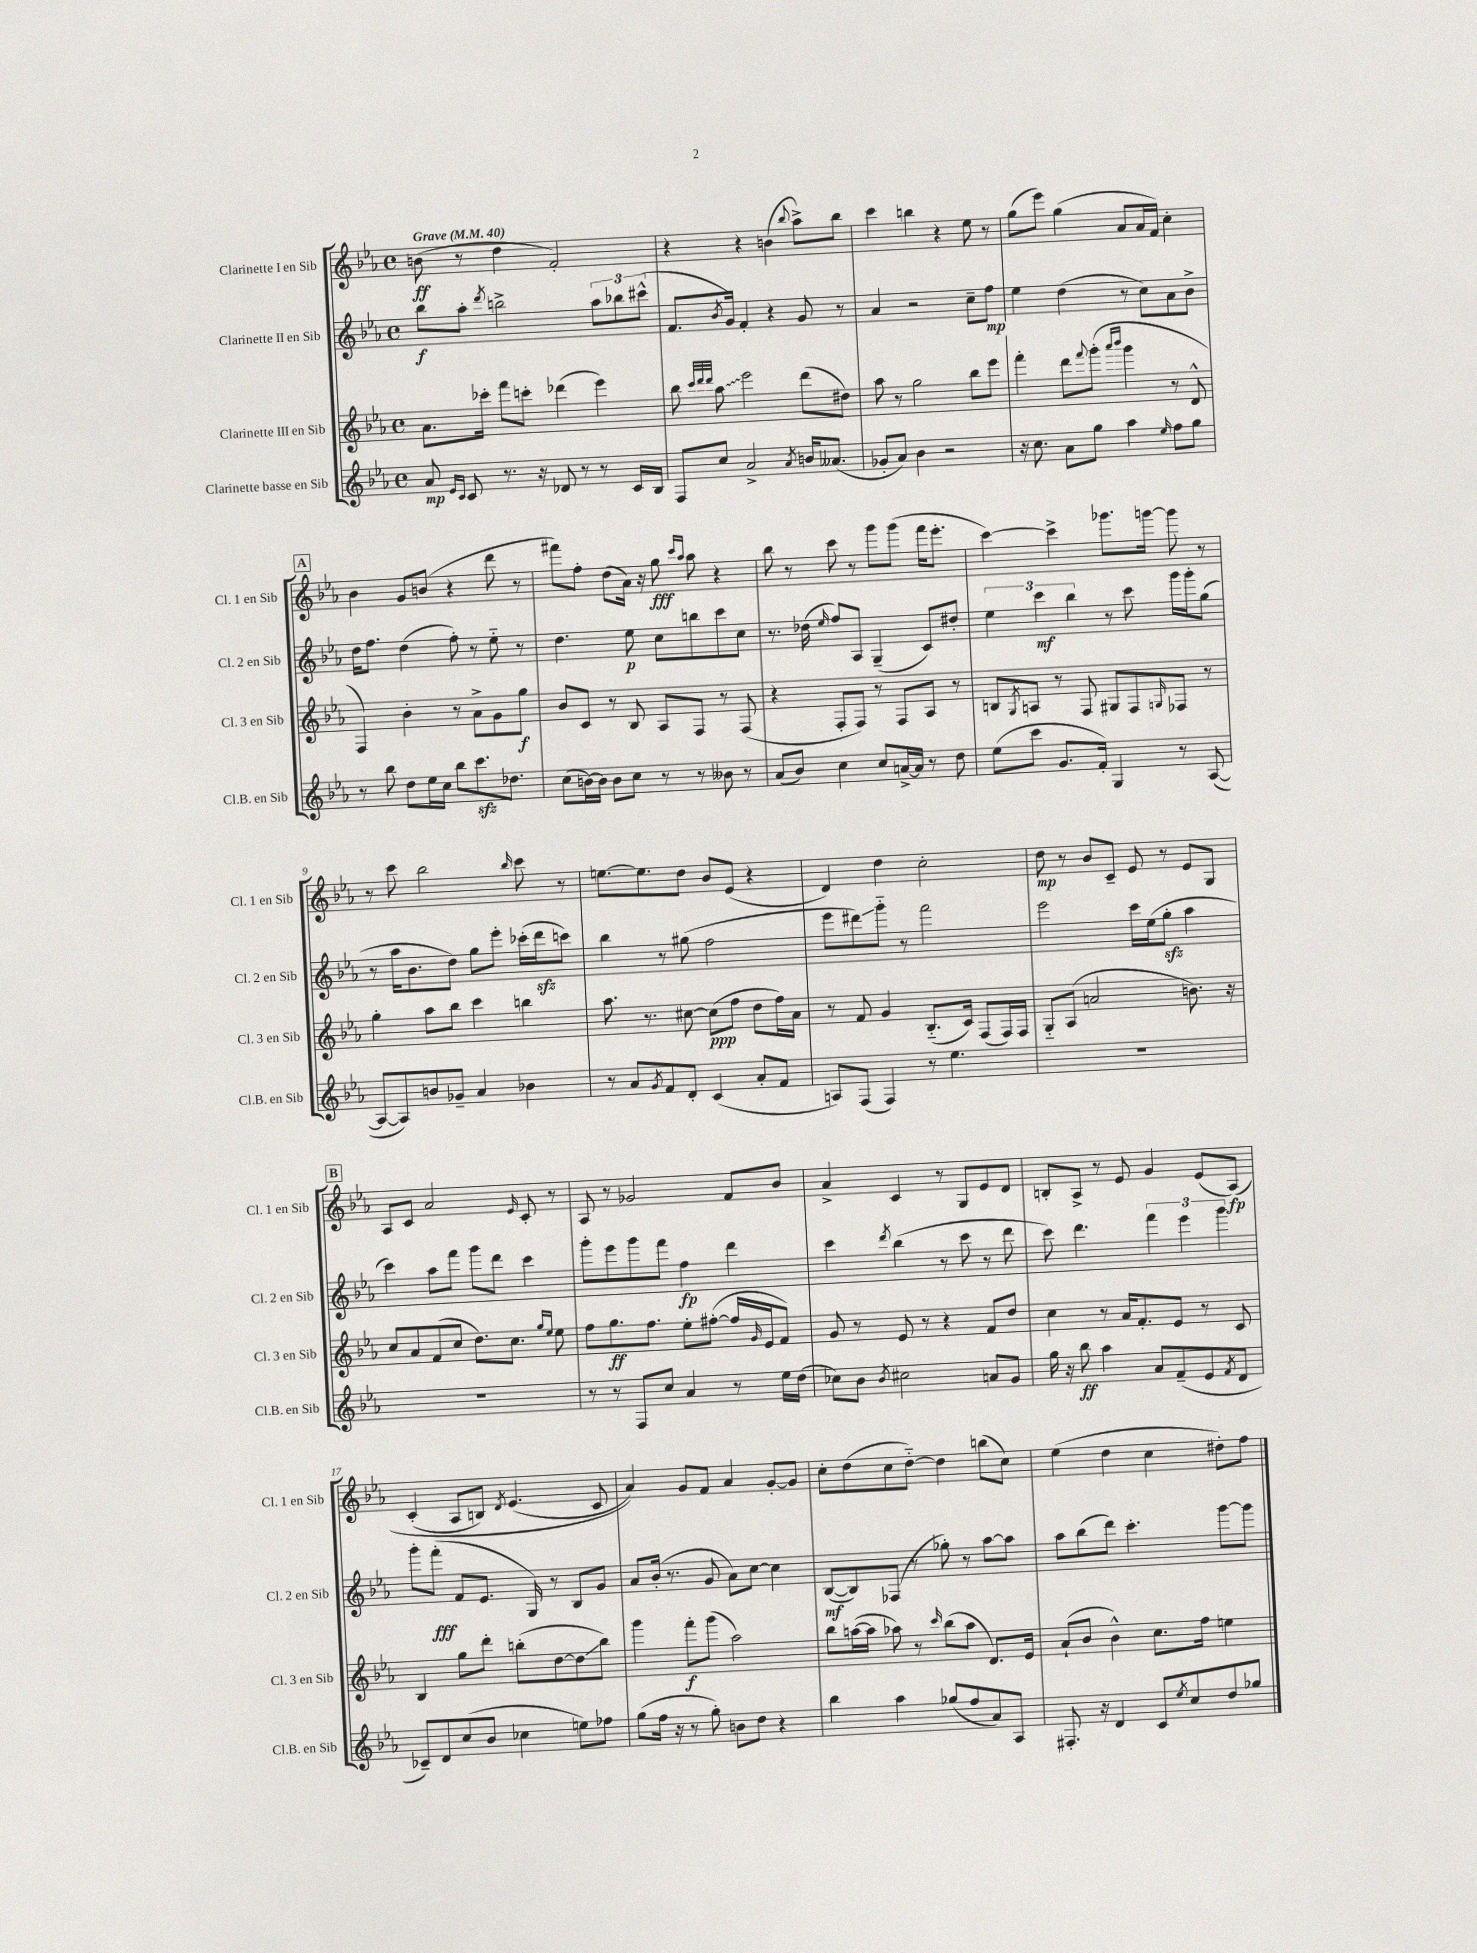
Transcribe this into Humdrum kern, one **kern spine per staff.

**kern	**kern	**kern	**kern
*staff4	*staff3	*staff2	*staff1
*clefG2	*clefG2	*clefG2	*clefG2
*k[b-e-a-]	*k[b-e-a-]	*k[b-e-a-]	*k[b-e-a-]
*M4/4	*M4/4	*M4/4	*M4/4
*met(c)	*met(c)	*met(c)	*met(c)
*MM40	*MM40	*MM40	*MM40
8a-/	8.a-\L	8bb-\L	(8b\
16qqe-/LL	.	.	.
16qqc/JJ	.	.	.
8c/	.	8aa-'\J	8r
.	16ccc-'\Jk	.	.
.	.	8qddd/	.
8.r	8fff\L	2bb^\	4dd\
.	8ccc'\J	.	.
16r	.	.	.
8d-/	(4ddd-\	.	2f'/)
8r	.	.	.
8r	4eee-\)	12aa-\L	.
.	.	12bb-\	.
16c/LL	.	.	.
.	.	(12ccc#^^\J	.
16B-/JJ	.	.	.
=	=	=	=
8F/L	8bb-\	8.f/L	4r
.	32qqccc/LLL	.	.
.	32qqddd/	.	.
.	32qqddd/JJJ	.	.
8cc/J	8aa-\	.	.
.	.	8qb-/	.
.	.	16g/Jk)	.
2a-^/	2eee-\	4f'/	4r
.	.	4r	(4b\
8qa-/	.	.	8qqbb-/
16b/LK	(8ddd\L	8g/	8aa-^\L)
(8.a--/J	.	.	.
.	8dd#\J)	8r	8bb-\J
=	=	=	=
8g-'/L	8aa-\	4a-/	4ccc\
8a-/J)	8r	.	.
4b-\	2gg\	2r	4bb\
2r	.	.	4r
.	8bb-\L	8cc~\L	8ee-\
.	8eee-\J	8ff\J	8r
=	=	=	=
16r	4fff'\	4ee-\	(8gg\L
8.cc\	.	.	.
.	.	.	8eee-\J)
8a-\L	8ddd\L	(4dd\	(4gg\
.	8qqfff/	.	.
8gg\J	(8ggg'\J	.	.
.	16qqaaa-/LL	.	.
.	16qqbbb-/JJ	.	.
4aa-\	4ggg\	8r	8a-/L
.	.	8cc\L)	16a-/L
.	.	.	16f/JJ)
16qqee-/	.	.	.
8ff\L	8r	8a-\	4cc'\
8gg\J	8d^^/	8b-^\J	.
=	=	=	=
8r	4F/)	16dd\LK	4b-\
.	.	8.ff\J	.
8bb-\	.	.	.
8dd\L	4b-'\	(4dd\	8g/L
16ee-\L	.	.	(8b/J
16cc\JJ	.	.	.
8bb-\L	8r	8ff'\)	4r
8.ccc\	8a-^\L	8r	.
.	8g\	8ee-'~\	8ddd\
8.dd-\J	.	.	.
.	8gg\J	8r	8r
=	=	=	=
(8cc\L	8b-/L	4.dd\	8fff#\L)
[16b\L)	8c/J	.	8ff'\J
16b\]JJ	.	.	.
8b\L	8r	.	(8dd\L
8cc\J	8B-/	8ee-\	16a-\Jk)
.	.	.	16r
8r	8A-/L	8cc\L	8gg\
.	.	.	16qqccc/LL
.	.	.	16qqaa-/JJ
8r	8F/J	8bb\	8aa-\
8b--\	8r	8ccc\	4r
8r	(8F/	8cc\J	.
=	=	=	=
(8a-/L	4r	8.r	8bb-\
8b-/J)	.	.	8r
.	.	(16dd-\	.
.	.	16qqee-/	.
4cc\	8F'/L	8ff/L)	8ccc\
.	8F/J)	8A-/J	8r
8cc/L	8r	(4G~/	8ggg\L
[16a^/L	8F/L	.	(8ggg\J
16a/]JJ	.	.	.
8r	8A-/J	8c/L)	16fff\LK
.	.	.	8.eee-'\J
8dd\	8r	8dd#'/J	.
=	=	=	=
(8ee-\L	8B/L	6ee-\	[4ccc\)
.	8qG/	.	.
8ccc\J	8A/J	.	.
.	.	6ccc\	.
8.g/L	8r	.	4ccc^\]
.	.	6bb-\	.
.	8F/	.	.
16f'/Jk)	.	.	.
4G/	8G#/L	8r	8.ggg-\L
.	8F/	8ccc\	.
.	.	.	[16ggg\Jk
.	16qqG/	.	.
8r	8F-/J	16ggg\LL	8ggg\]
.	.	16ggg'\J	.
([8A-/	8r	(8gg\J	8r
=	=	=	=
8A-/_L	4gg'\	8r	8r
8A-/])	.	16aa-\LK	8ccc\
.	.	8.b-\	.
8b/	8aa-\L	.	2bb-\
8g-~/J	8bb-\J	8dd\J)	.
4a-/	4ccc\	8gg\L	.
.	.	8eee-'\J	.
.	.	.	16qqbb-/
4b-\	4bb\	(16ccc-'\LL	8ccc\
.	.	16ddd\J	.
.	.	8ccc\J)	8r
=	=	=	=
8r	8.aa-\	4bb-\	[8.ee\L
8a-/L	.	.	.
.	8.r	.	8.ee\]
8qg/	.	.	.
8f/	.	8r	.
8d'/J	[8cc#\	(8gg#\	8dd\J
(4c/	(8cc#\]L	2ff\	8b-/L
.	8ff\J	.	(8e-/J
8a-'/L	8dd\L	.	4r
8f/J	16ff\L)	.	.
.	16a-\JJ	.	.
=	=	=	=
8A/L)	8r	8eee-\L	4d/)
(8F/J	8f/	8ddd#\)	.
4F/)	4g/	8ggg'~\J	4dd\
.	.	8r	.
8r	(8.B-'~/L	2fff\	2cc'\
4.ee-\	.	.	.
.	16c/Jk)	.	.
.	(8F/L	.	.
.	16F/L)	.	.
.	16F/JJ	.	.
=	=	=	=
1r	8G'~/L	2eee-\	8dd\
.	(8A-/J	.	8r
.	2a/	.	8b-/L
.	.	.	8c~/J
.	.	16ccc\LL	8e-/
.	.	(16ee-\J	.
.	.	8gg'\J	8r
.	8.b\)	4aa-\	8e-/L
.	.	.	8G/J
.	16r	.	.
=	=	=	=
1r	8cc/L	4ccc\)	8A-/L
.	8a-/	.	8c/J
.	(8f/	8aa-\L	2a-/
.	8cc/J	8fff\J	.
.	8.dd\L)	8ggg\L	.
.	.	8ddd\J	.
.	8.cc\J	.	.
.	.	.	16qqe-/
.	.	4ccc\	8c'/
.	16qqgg/LL	.	.
.	16qqee-/JJ	.	.
.	8ee-\	.	8r
=	=	=	=
8r	8ff\L	8ggg'\L	8A-/
8r	8.gg\	8eee-\	8r
8F/L	.	8ggg\	2g-/
.	8.ff\J	.	.
8cc/J	.	8fff\J	.
4a-/	8ee-'\L	4ff\	.
.	([8ff#'\J	.	.
8r	16ff#/]LL	4ddd\	8f/L
.	16qqg/	.	.
.	16e-/J	.	.
16ee-\LL	8f/J)	.	8b-/J
(16dd\JJ	.	.	.
=	=	=	=
8cc-\L)	8g/	4ccc\	4a-^/
8b-\J	8r	.	.
8qb-/	.	8qddd/	.
2cc#\	8e-/	(4bb-\	4c/
.	8r	.	.
.	4r	8r	8r
.	.	8ccc\	8G/L
8a/L	8f/L	8r	8e-/
8g/J	8dd/J	8ddd\	8d/J
=	=	=	=
16gg\	4cc\	8ccc\)	8B'/L
16r	.	.	.
8bb-\	.	4.ddd\	8A-^/J
4aa-\	8r	.	8r
.	16a-/LK	.	8e-/
.	8.f'/	.	.
8a-/L	.	6fff\	4g/
(8f~/	8e-/J	.	.
.	.	6eee-\	.
8e-/	8r	.	(8e-/L
.	.	6ggg\	.
8qf/	.	.	.
8d/J	8c/	.	&(8A-/J)
=	=	=	=
8c-~/L)	4B-/	8ggg'\L	(4c'/
8d/	.	(8fff'\J	.
(8cc/	8gg\L	8f/L	8A-/L
8b-/J	8ddd'\J	8.e-/J	8B/J)
.	.	.	8qd/
4cc-\	(8bb'\L	.	(4.e-/
.	.	16G/)	.
.	[8dd\	8r	.
8ee\L)	8dd\]	8B-/L	.
8ff-\J	8bb\J)	8g/J	8c/
=	=	=	=
(8gg\L	4ggg\	8a-/L	4a-/)&)
16ff\Jk	.	(16b-'/Jk	.
16r	.	8.r	.
8r	8fff'\L	.	8g/L
8gg'\)	(8ggg\J	8g/	8f/J
8b\L	2aa-\)	8a-\L)	4a-/
8dd\J	.	[8cc\J	.
4r	.	4cc\]	[8g'/L
.	.	.	8g/]J
=	=	=	=
4bb-\	8bb-\L	([8B-/L	8cc'\L
.	([16aa\L	8B-/])	(8dd\
.	16aa\]JJ	.	.
4aa-\	8aa-\)	(8F-/J	8cc\
.	8r	8r	[8dd'~\J)
.	16qqccc/	.	.
(8gg-/L	(8bb-\L	8gg-'\)	4dd\]
8ff/	8aa-\J	8r	.
8a-/)	8.d/L)	[8aa-\L	(8bb\L
8A-/J	.	8aa-\]J	8cc\J)
.	16e-/Jk	.	.
=	=	=	=
8.F#'/	(8a-`/L	8aa-\L	(4ee-\
.	8b-/J	(8bb-\	.
16r	.	.	.
4d/	4b-^^\)	8ddd\J)	4dd\
.	.	4.ccc'\	.
8c/L	8.cc\L	.	4cc\
8qee-/	.	.	.
8cc/	.	.	.
.	16ff\Jk	.	.
8dd/	4ee\	[8ggg\L	8dd#'\L)
8gg-/J	.	8ggg\]J	8ff\J
==	==	==	==
*-	*-	*-	*-
